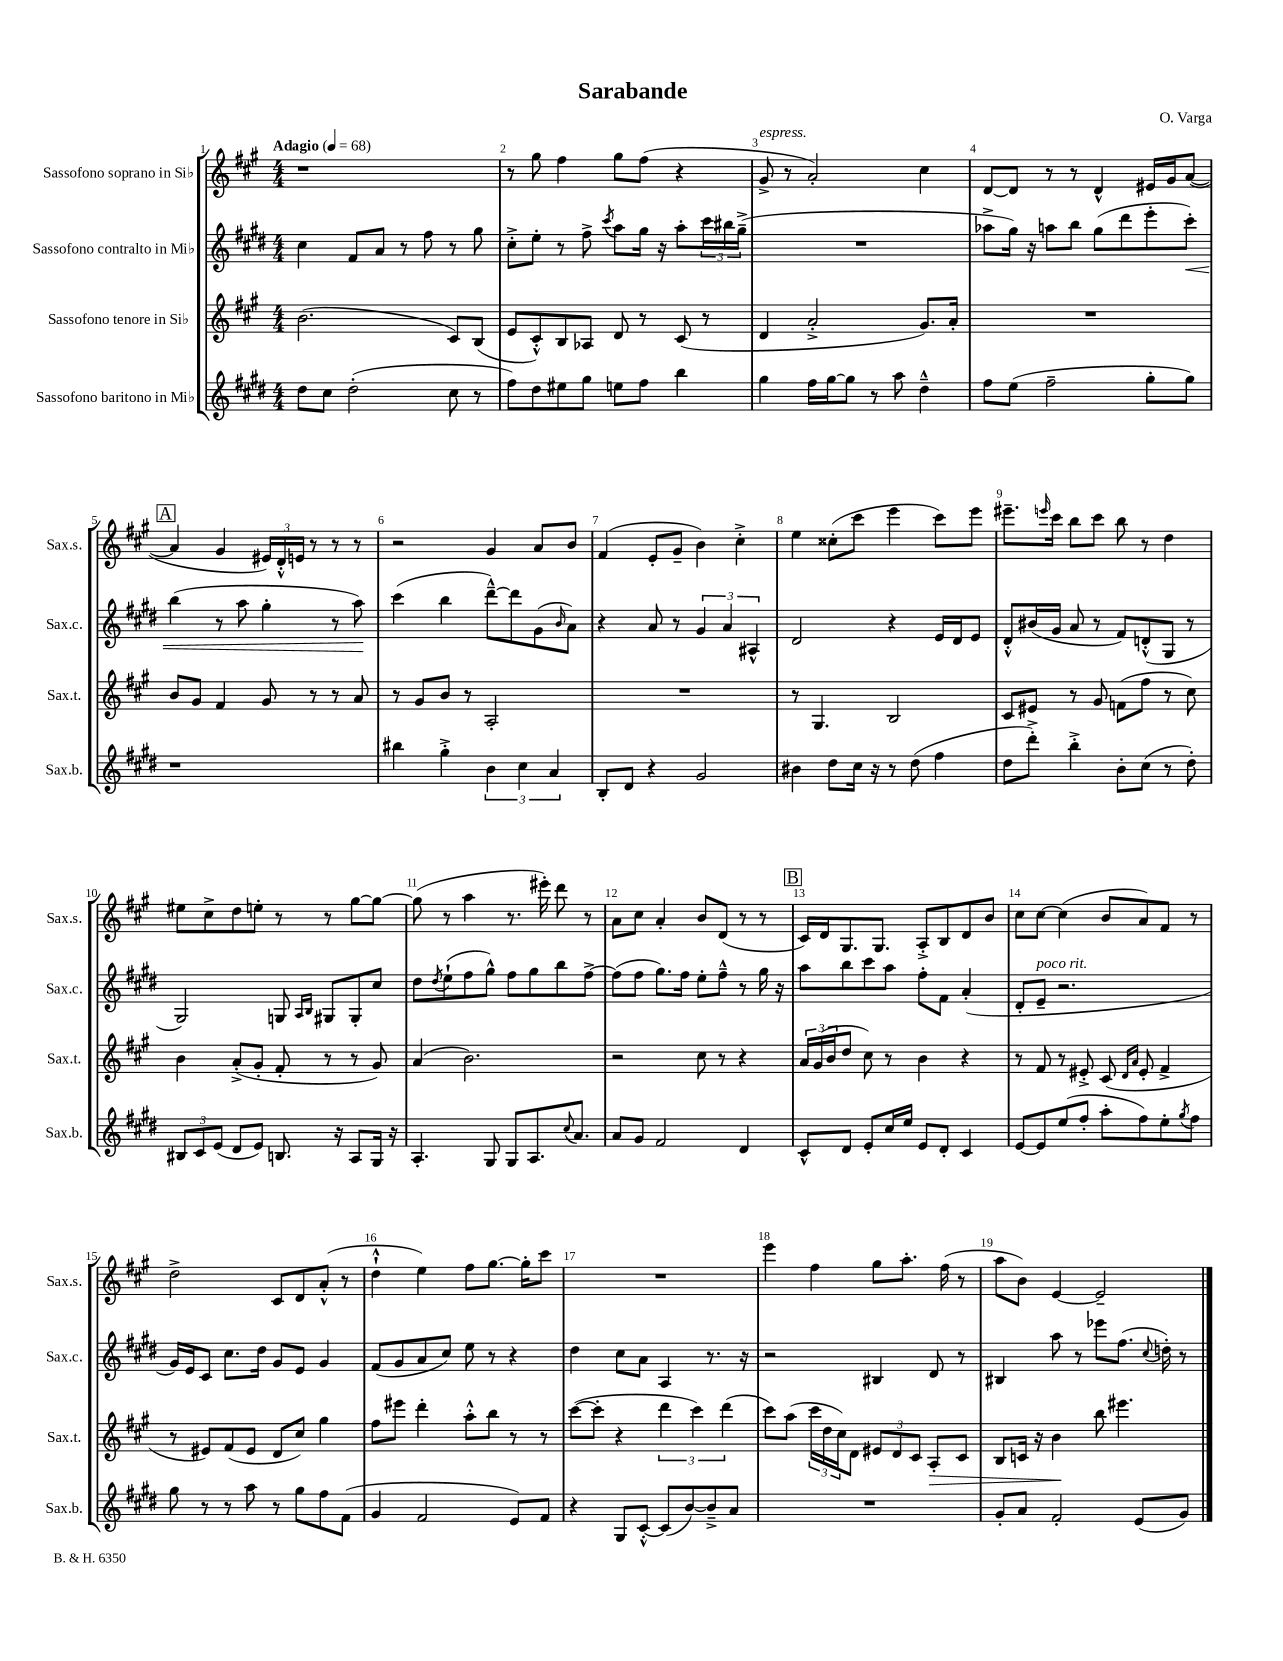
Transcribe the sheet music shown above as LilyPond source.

\header { title = "Sarabande" composer = "O. Varga" }
<<
\new StaffGroup <<
\new Staff = "s0" \with { instrumentName = "Sassofono soprano in Sib" shortInstrumentName = "Sax.s." } {
    \clef treble \key a \major \numericTimeSignature \time 4/4 \tempo "Adagio" 4 = 68
    r1 |
    r8 gis''8 fis''4 gis''8 fis''8( r4 |
    gis'8->^\markup { \italic "espress." } r8 a'2-.) cis''4 |
    d'8~ d'8 r8 r8 d'4-^ eis'16 gis'16 a'8~( |
    \mark \markup { \box "A" } a'4 gis'4 \tuplet 3/2 { eis'16) d'16-.-^ e'16 } r8 r8 r8 |
    r2 gis'4 a'8 b'8 |
    fis'4( e'8-. gis'8-- b'4) cis''4-.-> |
    e''4 cisis''8-.( cis'''8 e'''4 cis'''8) e'''8 |
    eis'''8.-- \grace { e'''16 } cis'''16 b''8 cis'''8 b''8 r8 d''4 |
    eis''8 cis''8-> d''8 e''8-. r8 r8 gis''8~ gis''8~ |
    gis''8( r8 a''4 r8. eis'''16-.) d'''8 r8 |
    a'8 cis''8 a'4-. b'8 d'8( r8 r8 |
    \mark \markup { \box "B" } cis'16) d'16 gis8. gis8. a8-.-> b8 d'8 b'8 |
    cis''8 cis''8~ cis''4( b'8 a'8) fis'8 r8 |
    d''2-> cis'8 d'8 a'8-.-^( r8 |
    d''4-!-^ e''4) fis''8 gis''8.~ gis''16-. cis'''8 |
    R1 |
    e'''4 fis''4 gis''8 a''8.-. fis''16( r8 |
    a''8 b'8) e'4~ e'2-- \bar "|." |
}
\new Staff = "s1" \with { instrumentName = "Sassofono contralto in Mib" shortInstrumentName = "Sax.c." } {
    \clef treble \key e \major \numericTimeSignature \time 4/4
    cis''4 fis'8 a'8 r8 fis''8 r8 gis''8 |
    cis''8-.-> e''8-. r8 fis''8-> \acciaccatura { cis'''8 } a''8 gis''16 r16 a''8-. \tuplet 3/2 { cis'''16 bis''16 gis''16--->( } |
    R1 |
    aes''8-> gis''16) r16 a''8 b''8 gis''8( dis'''8 e'''8-. cis'''8-.\<) |
    \mark \markup { \box "A" } b''4( r8 a''8 gis''4-. r8 a''8\!) |
    cis'''4( b''4 dis'''8~---^) dis'''8 gis'8( \grace { b'16 } a'8) |
    r4 a'8 r8 \tuplet 3/2 { gis'4 a'4 ais4-^ } |
    dis'2 r4 e'16 dis'16 e'8 |
    dis'8-.-^ bis'16( gis'16 a'8 r8 fis'8) d'8-.-^( gis8 r8 |
    gis2) g8 \grace { a16 b16 } gis8 gis8-. cis''8 |
    dis''8 \acciaccatura { dis''8 } e''8-!( fis''8 gis''8-^) fis''8 gis''8 b''8 fis''8~-> |
    fis''8( fis''8 gis''8.) fis''16 e''8-. fis''8---^ r8 gis''16 r16 |
    \mark \markup { \box "B" } a''8 b''8 cis'''8 a''8 fis''8-. fis'8 a'4-.( |
    dis'8-. e'8--^\markup { \italic "poco rit." } r2. |
    gis'16) e'16 cis'8 cis''8. dis''16 gis'8 e'8 gis'4 |
    fis'8( gis'8 a'8 cis''8) e''8 r8 r4 |
    dis''4 cis''8 a'8 a4 r8. r16 |
    r2 bis4 dis'8 r8 |
    bis4 a''8 r8 ees'''8 fis''8.( \appoggiatura { cis''8 } d''16-.) r8 \bar "|." |
}
\new Staff = "s2" \with { instrumentName = "Sassofono tenore in Sib" shortInstrumentName = "Sax.t." } {
    \clef treble \key a \major \numericTimeSignature \time 4/4
    b'2.( cis'8) b8( |
    e'8 cis'8-.-^) b8 aes8 d'8 r8 cis'8( r8 |
    d'4 a'2-.-> gis'8.) a'16-. |
    R1 |
    \mark \markup { \box "A" } b'8 gis'8 fis'4 gis'8 r8 r8 a'8 |
    r8 gis'8 b'8 r8 a2-. |
    R1 |
    r8 gis4. b2 |
    cis'8 eis'8 r8 gis'8 f'8( fis''8 r8 cis''8) |
    b'4 a'8-.->( gis'8-. fis'8-. r8 r8 gis'8) |
    a'4( b'2.) |
    r2 cis''8 r8 r4 |
    \mark \markup { \box "B" } \tuplet 3/2 { a'16 gis'16( b'16 } d''8 cis''8) r8 b'4 r4 |
    r8 fis'8 r8 eis'8-.-> cis'8( \grace { d'16 a'16 } eis'8-. fis'4-> |
    r8 eis'8) fis'8( eis'8 d'8 cis''8) gis''4 |
    fis''8 eis'''8 d'''4-. a''8-.-^ b''8 r8 r8 |
    cis'''8~( cis'''8-. r4 \tuplet 3/2 { d'''4 cis'''4) d'''4( } |
    cis'''8) a''8( \tuplet 3/2 { cis'''16 d''16 cis''16) } d'8 \tuplet 3/2 { eis'8 d'8 cis'8 } a8-.\> cis'8 |
    b8 c'16 r16 b'4\! b''8 eis'''4. \bar "|." |
}
\new Staff = "s3" \with { instrumentName = "Sassofono baritono in Mib" shortInstrumentName = "Sax.b." } {
    \clef treble \key e \major \numericTimeSignature \time 4/4
    dis''8 cis''8 dis''2-.( cis''8 r8 |
    fis''8) dis''8 eis''8 gis''8 e''8 fis''8 b''4 |
    gis''4 fis''16 gis''16~ gis''8 r8 a''8 dis''4---^ |
    fis''8 e''8( fis''2-- gis''8-. gis''8) |
    \mark \markup { \box "A" } r1 |
    bis''4 gis''4-.-> \tuplet 3/2 { b'4 cis''4 a'4 } |
    b8-. dis'8 r4 gis'2 |
    bis'4 dis''8 cis''16 r16 r8 dis''8( fis''4 |
    dis''8 dis'''8-.->) b''4-.-> b'8-. cis''8( r8 dis''8-.) |
    \tuplet 3/2 { bis8 cis'8 e'8( } dis'8 e'8) b8. r16 a8 gis16 r16 |
    a4.-. gis8 gis8 a8. \appoggiatura { cis''8 } a'8. |
    a'8 gis'8 fis'2 dis'4 |
    \mark \markup { \box "B" } cis'8-^ dis'8 e'8-. cis''16 e''16 e'8 dis'8-. cis'4 |
    e'8~ e'8 e''8( fis''8-. a''8-. fis''8) e''8-. \acciaccatura { gis''8 } fis''8 |
    gis''8 r8 r8 a''8 r8 gis''8 fis''8 fis'8( |
    gis'4 fis'2 e'8) fis'8 |
    r4 gis8 cis'8~-.-^ cis'8( b'8~) b'8---> a'8 |
    R1 |
    gis'8-. a'8 fis'2-. e'8( gis'8) \bar "|." |
}
>>
>>
\layout { \context { \Score \override BarNumber.break-visibility = ##(#f #t #t) barNumberVisibility = #all-bar-numbers-visible } }
